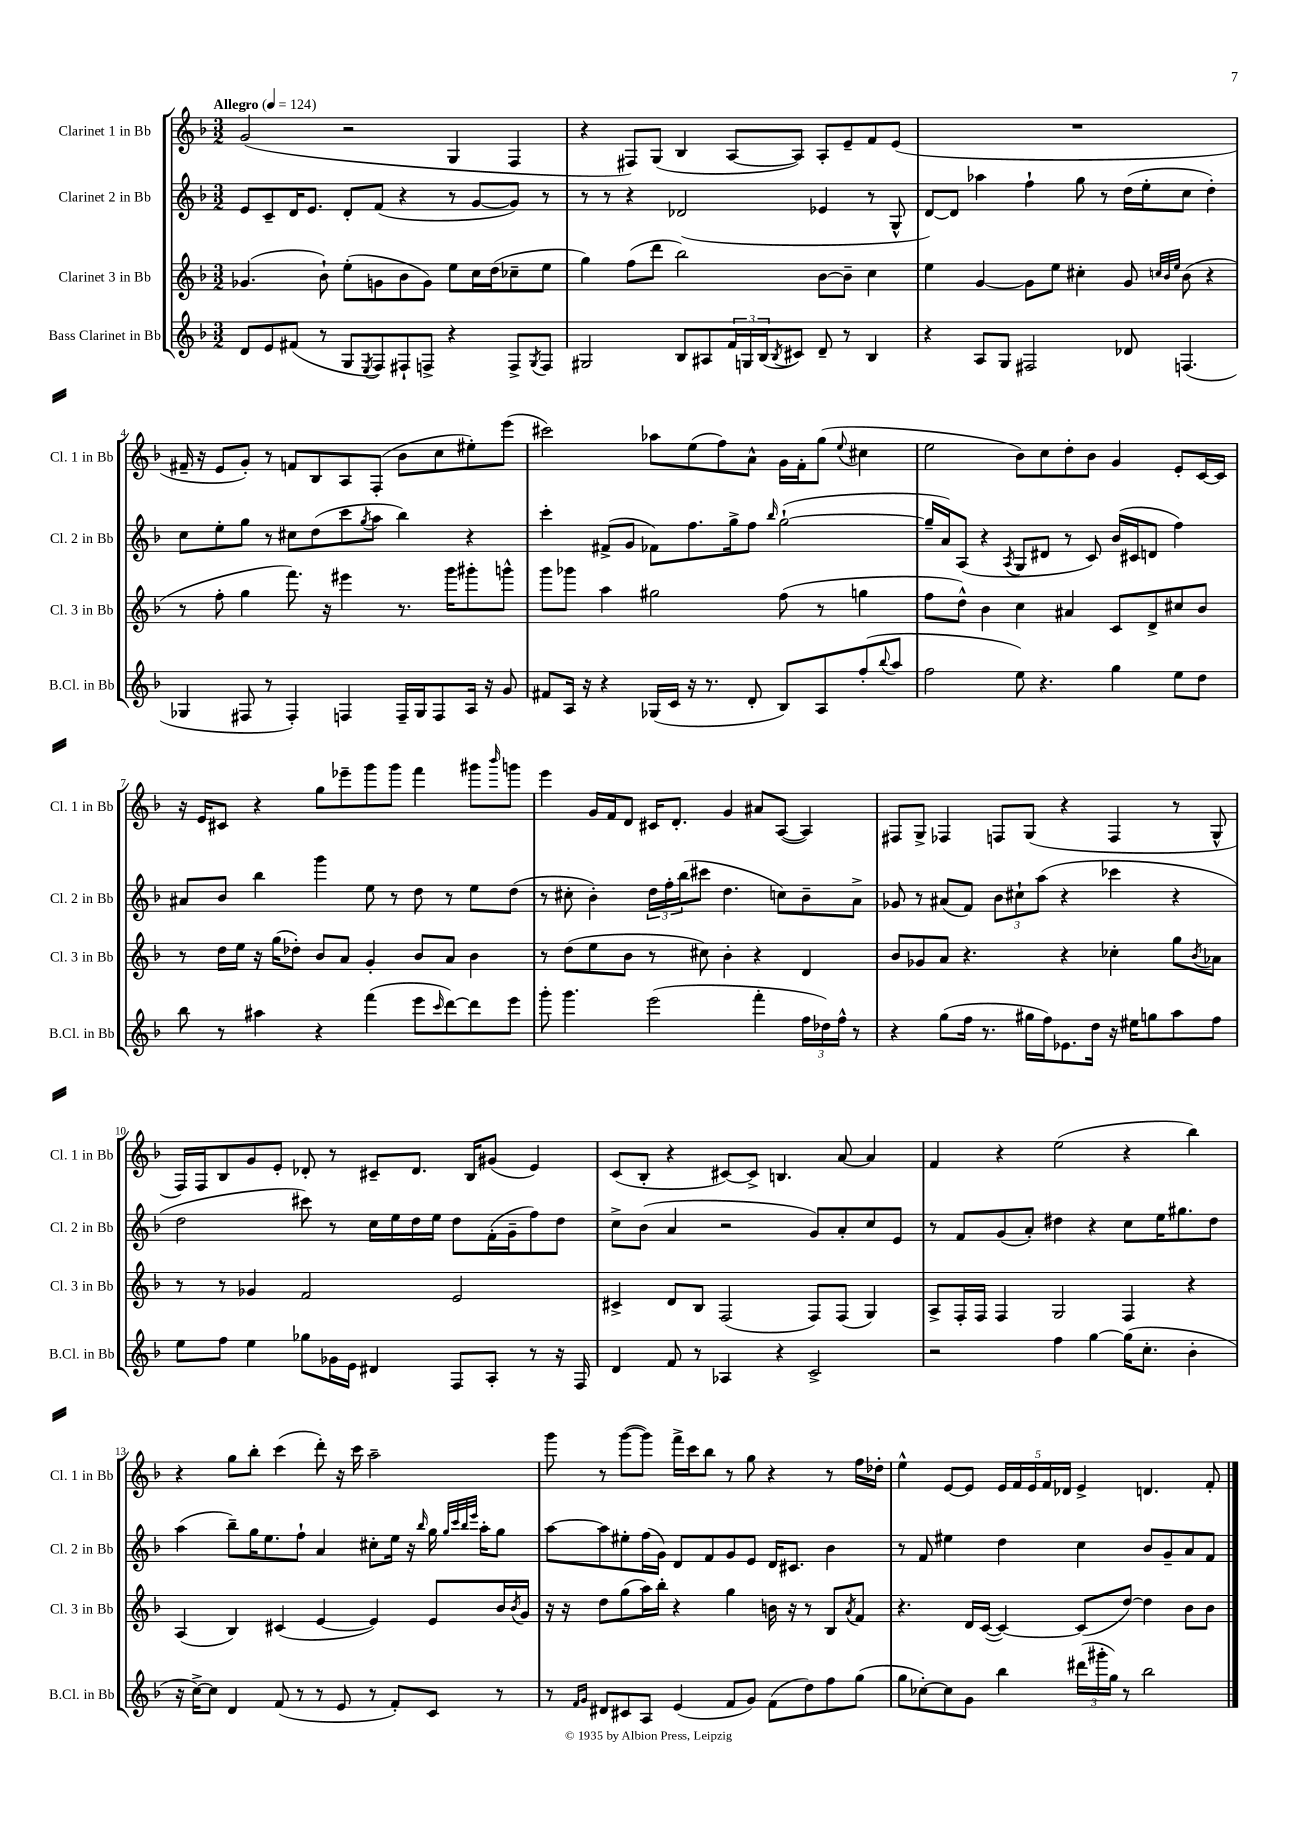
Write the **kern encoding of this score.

**kern	**kern	**kern	**kern
*part4	*part3	*part2	*part1
*staff4	*staff3	*staff2	*staff1
*I"Bass Clarinet in Bb	*I"Clarinet 3 in Bb	*I"Clarinet 2 in Bb	*I"Clarinet 1 in Bb
*I'B.Cl. in Bb	*I'Cl. 3 in Bb	*I'Cl. 2 in Bb	*I'Cl. 1 in Bb
*clefG2	*clefG2	*clefG2	*clefG2
*k[b-]	*k[b-]	*k[b-]	*k[b-]
*M3/2	*M3/2	*M3/2	*M3/2
*MM124	*MM124	*MM124	*MM124
=1	=1	=1	=1
!	!	!	!LO:TX:a:B:t=Allegro
8d/L	(4.g-X/	8e/L	(2g/
8e/	.	8c~/	.
(8f#X/J	.	16d/K	.
.	.	8.e/J	.
8r	8b-`\)	.	.
8G/L	(8ee'\L	8d'/L	2r
8qE/	.	.	.
8F/)	8gn\	(8f/J	.
8F#X`/	8b-\	4r	.
8Fn^/J	8g\J)	.	.
4r	8ee\L	8r	4G/
.	16cc\L	[8g/L	.
.	(16dd\J	.	.
8F^/L	8cc-X~\	8g/J])	4F/
8qG/	.	.	.
8F/J	8ee\J	8r	.
=2	=2	=2	=2
2G#X/	4gg\)	8r	4r
.	.	8r	.
.	(8ff\L	4r	8F#X/L)
.	8ddd\J	.	(8G/J
8B-/L	2bb-\)	(2d-X/	4B-/
8A#X/	.	.	.
24f/L	.	.	[8A/L
24Gn/	.	.	.
(24B-/J	.	.	.
8qB-/	.	.	.
8c#X/J)	.	.	8A/J])
8d~/	[8b-\L	4e-X/	8A'/L
8r	8b-~\J]	.	8e~/
4B-/	4cc\	8r	8f/
.	.	8G^^/	(8e/J
=3	=3	=3	=3
4r	4ee\	[8d/L)	1.r
.	.	8d/J]	.
8A/L	[4g/	4aa-X\	.
8G/J	.	.	.
2F#X/	8g\L]	4ff`\	.
.	8ee\J	.	.
.	4cc#X'\	8gg\	.
.	.	8r	.
8d-X/	8g/	(16dd\LL	.
.	.	16ee'\J	.
.	32qqccn/LLL	.	.
.	32qqb-/	.	.
.	32qqee/JJJ	.	.
(4.Fn/	(8b-\	8cc\J	.
.	4r	4dd'\)	.
!!LO:LB:g=z
=4	=4	=4	=4
4G-X/	8r	8cc\L	16f#X~/
.	.	.	16r
.	8ff'\	8ee'\	8e/L
8F#X/	4gg\	8gg\J	8g'/J)
8r	.	8r	8r
4F#'/)	8.fff\)	8cc#X\L	8fn/L
.	.	(8dd\	8B-/
.	16r	.	.
4Fn/	4eee#X\	8ccc\	8A/
.	.	8qgg/	.
.	.	8aa\J	(8F'/J
16F~/LL	8.r	4bb-\)	8b-\L
16G-/J	.	.	.
8F/	.	.	8cc\
.	16ggg\KL	.	.
16A/Jk	8ggg#X'\	4r	8ee#X'\)
16r	.	.	.
8g/	8gggn^^\J	.	(8eee\J
=5	=5	=5	=5
8f#X/L	8ggg\L	4ccc'\	2ccc#X\)
16A/Jk	8ggg-X\J	.	.
16r	.	.	.
4r	4aa\	(8f#X^/L	.
.	.	8g/J	.
(16G-X/LL	2gg#X\	8f-X\L)	8aa-X\L
16c/JJ	.	.	.
16r	.	8.ff\	(8ee\
8.r	.	.	.
.	.	.	8ff\)
.	.	16gg^\k	.
8d'/	.	8ff\J	8a^^\J
.	.	16qqbb-/	.
8B-/L)	(8ff\	([2gg`\	16g\LL
.	.	.	16f'\J
8A/	8r	.	(8gg\J
.	.	.	8qqee/
(8ff'/	4ggn\	.	4cc#X\
8qqbb-/	.	.	.
8aa/J	.	.	.
=6	=6	=6	=6
2ff\	8ff\L	16gg~/LL]	2ee\
.	.	16a/J)	.
.	8dd^^\J)	(8A/J	.
.	4b-\	4r	.
.	.	8qA/	.
8ee\)	4cc\	8G/L	8b-\L)
4.r	.	8d#X/J	8cc\
.	4a#X/	8r	8dd'\
.	.	8c/)	8b-\J
4gg\	8c/L	(16b-/LL	4g/
.	.	16c#X/J	.
.	8d^/	8dn/J	.
8ee\L	8cc#X/	4ff\)	8e'/L
8dd\J	8b-/J	.	[16c/L
.	.	.	16c/JJ]
!!LO:LB:g=z
=7	=7	=7	=7
8bb-\	8r	8a#X/L	16r
.	.	.	16e/KL
8r	16dd\LL	8b-/J	8c#X/J
.	16ee\JJ	.	.
4aa#X\	16r	4bb-\	4r
.	(16gg\KL	.	.
.	8dd-X'\J)	.	.
4r	8b-/L	4ggg\	8gg\L
.	8a/J	.	8eee-X~\
(4fff\	4g'/	8ee\	8ggg\
.	.	8r	8ggg\J
8eee\L	8b-/L	8dd\	4fff\
16qqccc/	.	.	.
[8ddd\)	8a/J	8r	.
8ddd\]	4b-\	8ee\L	8ggg#X\L
.	.	.	16qqbbb-/
8eee\J	.	(8dd\J	8gggn\J
=8	=8	=8	=8
8ggg'\	8r	8r	4eee\
4.ggg\	(8dd\L	8cc#X'\	.
.	8ee\	4b-'\)	16g/LL
.	.	.	16f/J
.	8b-\J	.	8d/J
(2eee\	8r	24dd\LL	16c#X/KL
.	.	24ff'\	.
.	.	.	8.d'/J
.	.	(24bb-\J	.
.	8cc#X\)	8ccc#X\J	.
.	4b-'\	4.dd\	4g/
4fff'\	4r	.	8a#X/L
.	.	8ccn\L)	([8A/J
24ff\LL	4d/	8b-~\	4A/])
24dd-X\)	.	.	.
24ff^^\JJ	.	.	.
8r	.	8a^\J	.
=9	=9	=9	=9
4r	8b-/L	8g-X/	8F#X/L
.	8g-X/	8r	8G^/J
(8gg\L	8a/J	(8a#X/L	4F-X/
16ff\Jk	4.r	8f/J)	.
8.r	.	.	.
.	.	12b-\L	8Fn/L
.	.	12cc#X`\	.
16gg#X\LL	.	.	(8G/J
.	.	(12aa\J	.
16ff\J)	.	.	.
8.e-X\	4r	4r	4r
16dd\Jk	.	.	.
16r	4cc-X'\	4ccc-X\	4F/
16ee#X\KL	.	.	.
8ggn\	.	.	.
8aa\	8gg\L	4r	8r
.	8qb-/	.	.
8ff\J	8a-X\J	.	8G^^/
!!LO:LB:g=z
=10	=10	=10	=10
8ee\L	8r	2dd\	16F/LL)
.	.	.	16F/J
8ff\J	8r	.	8B-/
4ee\	4g-X/	.	8g/
.	.	.	8e'/J
8gg-X\L	2f/	8ccc#X\)	8d-X'/
16g-X\L	.	8r	8r
16e\JJ	.	.	.
4d#X/	.	16cc\LL	8c#X~/L
.	.	16ee\	.
.	.	16dd\	8.d-/J
.	.	16ee\JJ	.
8F/L	2e/	8dd\L	.
.	.	.	16B-/KL
8A'/J	.	(16f'\L	(8g#X/J
.	.	16g~\J	.
8r	.	8ff\)	4e/)
16r	.	8dd\J	.
16F/	.	.	.
=11	=11	=11	=11
4d/	4c#X^/	8cc^\L	(8c/L
.	.	(8b-\J	8B-'/J
8f/	8d/L	4a/	4r
8r	8B-/J	.	.
4A-X/	(2F/	2r	[8c#X/L)
.	.	.	8c#^/J]
4r	.	.	4.Bn/
2c^/	8F/L)	8g/L)	.
.	(8F/J	8a'/	[8a/
.	4G/)	8cc/	4a/]
.	.	8e/J	.
=12	=12	=12	=12
2r	8A^/L	8r	4f/
.	16F'/L	8f/L	.
.	16F/JJ	.	.
.	4F/	(8g/	4r
.	.	8a'/J)	.
4ff\	2G/	4dd#X\	(2ee\
[4gg\	.	4r	.
(16gg\KL]	4F/	8cc\L	4r
8.cc'\J	.	.	.
.	.	16ee\K	.
.	.	8.gg#X\	.
4b-'\	4r	.	4bb-\)
.	.	8dd#\J	.
!!LO:LB:g=z
=13	=13	=13	=13
16r	(4A/	(4aa\	4r
[16cc^\KL)	.	.	.
8cc\J]	.	.	.
4d/	4B-/)	8bb-~\L)	8gg\L
.	.	16gg\K	8bb-'\J
.	.	8.ee\	.
(8f/	(4c#X/	.	(4ccc\
8r	.	8ff`\J	.
8r	[4e/	4a/	8ddd'\)
8e/	.	.	16r
.	.	.	16ccc\
8r	4e/])	8cc#X'\L	2aa~\
8f'/L)	.	16ee\Jk	.
.	.	16r	.
.	.	16qqbb-/	.
8c/J	8e/L	16gg\	.
.	.	32qqgg/LLL	.
.	.	32qqccc/	.
.	.	32qqbb-/	.
.	.	32qqeee/JJJ	.
.	.	16aa'\KL	.
8r	16b-/L	8gg\J	.
.	8qb-/	.	.
.	16g/JJ	.	.
=14	=14	=14	=14
8r	16r	[8aa\L	8ggg\
.	16r	.	.
16qqf/LL	.	.	.
16qqg/JJ	.	.	.
8d#X/L	8dd\L	8aa\]	8r
8c#X/	(8gg\	8ee#X'\	([8ggg\L
8A/J	16aa\L)	(16ff\L	8ggg\J])
.	16bb-'\JJ	16g\JJ)	.
(4e/	4r	8d/L	16fff^\LL
.	.	.	16ccc\J
.	.	8f/	8bb-\J
8f/L	4gg\	8g/	8r
8g/J)	.	8e/J	8gg\
(8f\L	16bn\	16d/KL	4r
.	16r	8.c#X/J	.
8dd\)	8r	.	.
8ff\	8B-/L	4b-\	8r
.	8qa/	.	.
(8gg\J	8f/J	.	16ff\LL
.	.	.	16dd-X'\JJ
=15	=15	=15	=15
8gg\L	4.r	8r	4ee^^\
[8cc-X'\)	.	8f/	.
8cc-\]	.	4ee#X\	[8e/L
8g\J	16d/LL	.	8e/J]
.	([16c/JJ	.	.
4bb-\	4c/_)	4dd\	20e/LL
.	.	.	20f/
.	.	.	20e/
.	.	.	20f/
.	.	.	20d-X/JJ
(24ddd#X\LL	(8c/L]	4cc\	4e^/
24ggg#X'\	.	.	.
24gg\JJ)	.	.	.
8r	[8dd/J)	.	.
2bb-\	4dd\]	8b-/L	4.dn/
.	.	8g~/	.
.	8b-\L	8a/	.
.	8b-\J	8f/J	8f'/
==	==	==	==
*-	*-	*-	*-
